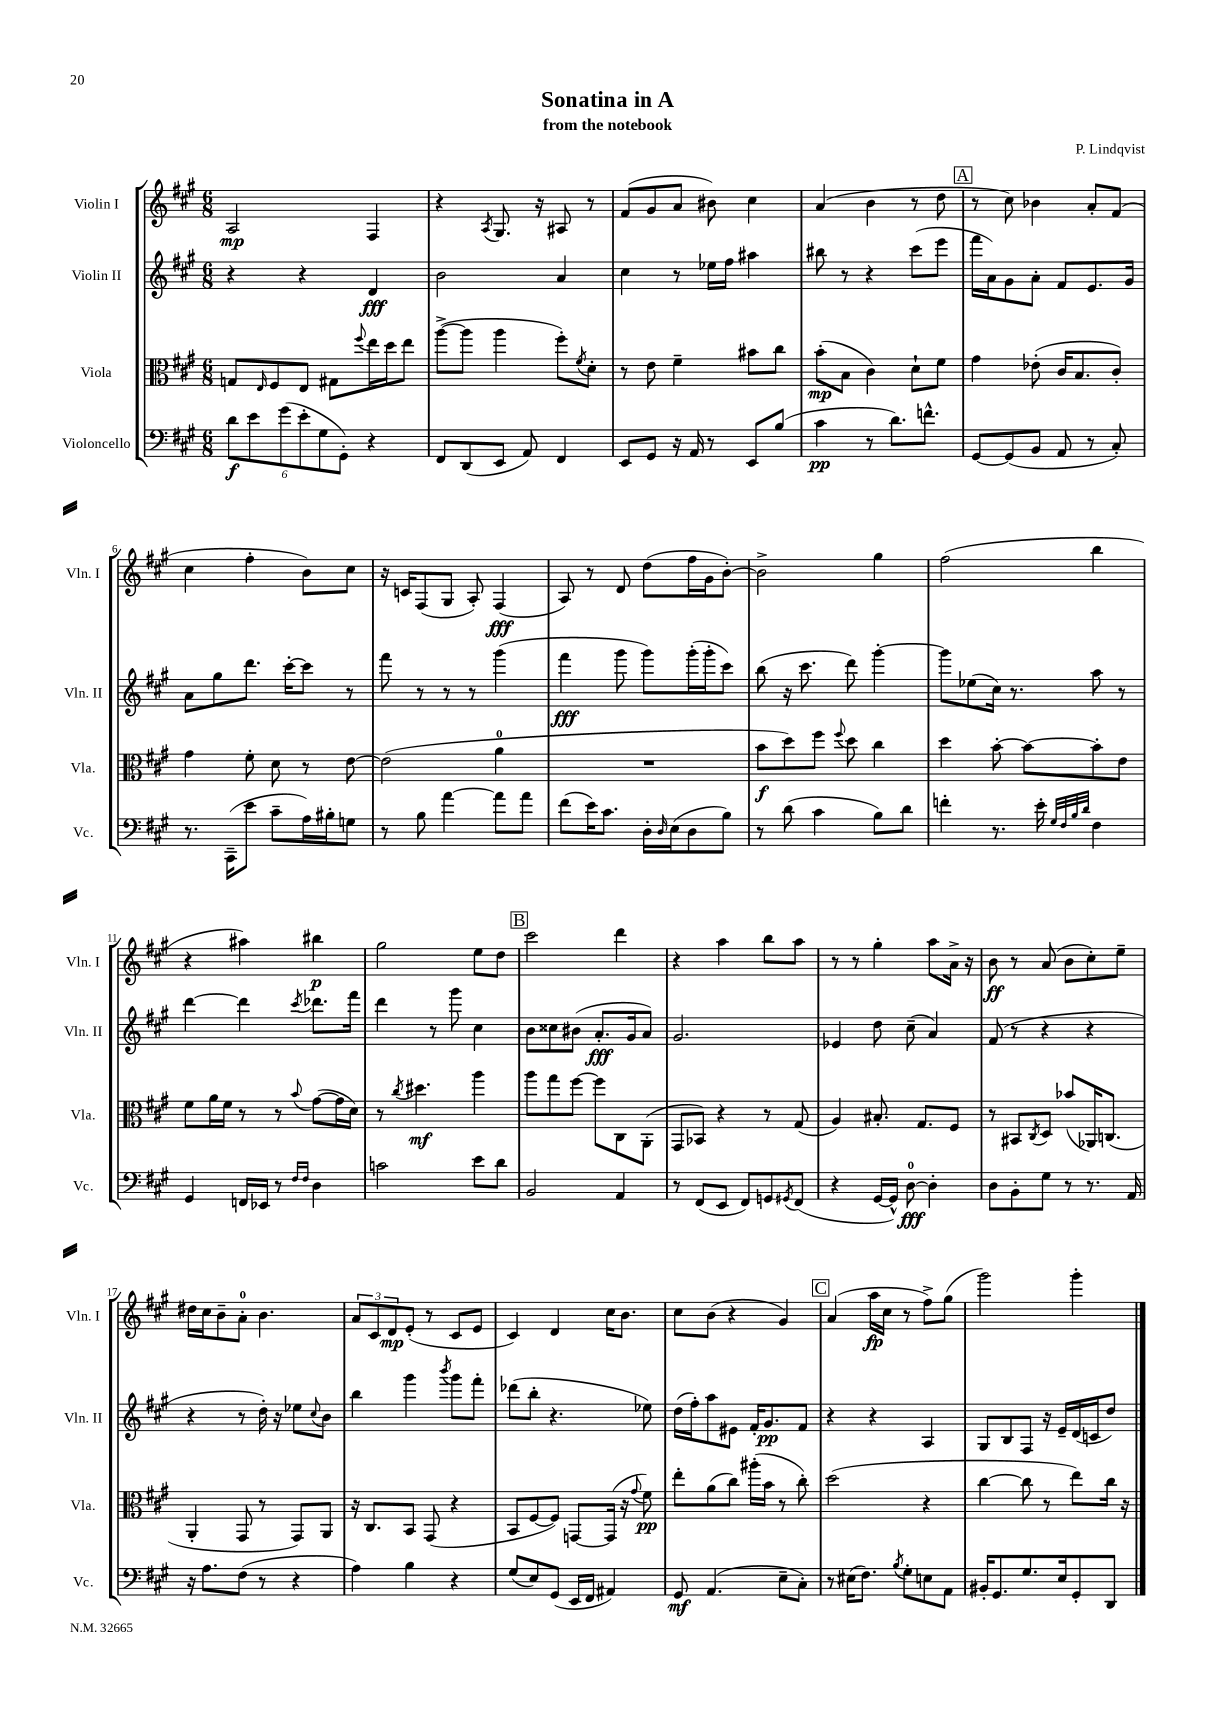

**kern	**dynam	**kern	**dynam	**kern	**dynam	**kern	**dynam
*part4	*part4	*part3	*part3	*part2	*part2	*part1	*part1
*staff4	*staff4	*staff3	*staff3	*staff2	*staff2	*staff1	*staff1
*I"Violoncello	*	*I"Viola	*	*I"Violin II	*	*I"Violin I	*
*I'Vc.	*	*I'Vla.	*	*I'Vln. II	*	*I'Vln. I	*
*clefF4	*	*clefC3	*	*clefG2	*	*clefG2	*
*k[f#c#g#]	*	*k[f#c#g#]	*	*k[f#c#g#]	*	*k[f#c#g#]	*
*M6/8	*	*M6/8	*	*M6/8	*	*M6/8	*
=1	=1	=1	=1	=1	=1	=1	=1
12d\L	f	8Gn/L	.	4r	.	2A/	mp
12e\	.	.	.	.	.	.	.
.	.	16qqE/	.	.	.	.	.
.	.	8F#/	.	.	.	.	.
(12g#\	.	.	.	.	.	.	.
12e'\	.	8E/J	.	4r	.	.	.
12G#\	.	.	.	.	.	.	.
.	.	8G#X\L	.	.	.	.	.
12GG#'\J)	.	.	.	.	.	.	.
.	.	8qqff#/	.	.	.	.	.
4r	.	16ee\L	.	4d/	fff	4F#/	.
.	.	16dd\J	.	.	.	.	.
.	.	8ee\J	.	.	.	.	.
=2	=2	=2	=2	=2	=2	=2	=2
8FF#/L	.	([8aa^\L	.	2b\	.	4r	.
(8DD/	.	8aa\J]	.	.	.	.	.
.	.	.	.	.	.	8qA/	.
8EE/J	.	4aa\	.	.	.	8.G#/	.
8AA/)	.	.	.	.	.	.	.
.	.	.	.	.	.	16r	.
4FF#/	.	8ff#'\L)	.	4a/	.	8A#X/	.
.	.	8qf#/	.	.	.	.	.
.	.	8d'\J	.	.	.	8r	.
=3	=3	=3	=3	=3	=3	=3	=3
8EE/L	.	8r	.	4cc#\	.	(8f#/L	.
8GG#/J	.	8e\	.	.	.	8g#/	.
16r	.	4f#~\	.	8r	.	8a/J	.
16AA/	.	.	.	.	.	.	.
8r	.	.	.	16ee-X\LL	.	8b#X\)	.
.	.	.	.	16ff#\JJ	.	.	.
8EE/L	.	8b#X\L	.	4aa#X\	.	4cc#\	.
(8B/J	.	8cc#\J	.	.	.	.	.
=4	=4	=4	=4	=4	=4	=4	=4
4c#\	pp	(8b'\L	mp	8bb#X\	.	(4a/	.
.	.	8B\J	.	8r	.	.	.
8r	.	4c#\)	.	4r	.	4b\	.
8.d\L)	.	.	.	.	.	.	.
.	.	8d`\L	.	(8ccc#\L	.	8r	.
8.fn^^\J	.	.	.	.	.	.	.
.	.	8f#\J	.	8eee\J	.	8dd\	.
!!LO:REH:place=s1:t=A
=5	=5	=5	=5	=5	=5	=5	=5
[8GG#/L	.	4g#\	.	16fff#\LL	.	8r	.
.	.	.	.	16a\J)	.	.	.
(8GG#/]	.	.	.	8g#\	.	8cc#\)	.
8BB/J	.	(8e-X'\	.	8a'\J	.	4b-X\	.
8AA/	.	16c#/KL	.	8f#/L	.	.	.
.	.	8.B/	.	.	.	.	.
8r	.	.	.	8.e/	.	8a'/L	.
8C#'/)	.	8c#'/J)	.	.	.	(8f#/J	.
.	.	.	.	16g#/Jk	.	.	.
!!LO:LB:g=z
=6	=6	=6	=6	=6	=6	=6	=6
8.r	.	4g#\	.	8a\L	.	4cc#\	.
.	.	.	.	8gg#\	.	.	.
(16CC#~\KL	.	.	.	.	.	.	.
8e\J	.	8f#'\	.	8.ddd\J	.	4ff#'\	.
8c#~\L	.	8d\	.	.	.	.	.
.	.	.	.	[16ccc#'\KL	.	.	.
16A\L)	.	8r	.	8ccc#\J]	.	8b\L)	.
16B#X'\J	.	.	.	.	.	.	.
8Gn\J	.	[8e\	.	8r	.	8cc#\J	.
=7	=7	=7	=7	=7	=7	=7	=7
8r	.	(2e\]	.	8fff#\	.	16r	.
.	.	.	.	.	.	16cn/KL	.
8B\	.	.	.	8r	.	(8F#/	.
[4a\	.	.	.	8r	.	8G#/J	.
.	.	.	.	8r	.	8A'/)	.
8a\L]	.	4a\	.	(4ggg#\	.	(4F#/	fff
8a\J	.	.	.	.	.	.	.
=8	=8	=8	=8	=8	=8	=8	=8
(8f#\L	.	2.r	.	4fff#\	fff	8A/)	.
16e\K)	.	.	.	.	.	8r	.
8.c#\J	.	.	.	.	.	.	.
.	.	.	.	8ggg#\	.	8d/	.
16D'\LL	.	.	.	8ggg#\L)	.	(8dd\L	.
16qqD/	.	.	.	.	.	.	.
(16E\J	.	.	.	.	.	.	.
8D\	.	.	.	(16ggg#'\L	.	16ff#\L	.
.	.	.	.	16ggg#'\J	.	16g#\J	.
8B\J)	.	.	.	8ccc#\J)	.	[8b'\J)	.
=9	=9	=9	=9	=9	=9	=9	=9
8r	.	8b\L	f	(8bb\	.	2b^\]	.
(8d\	.	8dd\)	.	16r	.	.	.
.	.	.	.	8.ccc#\	.	.	.
4c#\	.	8ff#\J	.	.	.	.	.
.	.	8qqff#/	.	.	.	.	.
.	.	8dd\	.	8ddd\)	.	.	.
8B\L)	.	4cc#\	.	[4ggg#'\	.	4gg#\	.
8d\J	.	.	.	.	.	.	.
=10	=10	=10	=10	=10	=10	=10	=10
4fn'\	.	4dd\	.	8ggg#\L]	.	(2ff#\	.
.	.	.	.	(8ee-X\	.	.	.
8.r	.	[8b'\	.	16cc#\Jk)	.	.	.
.	.	.	.	8.r	.	.	.
.	.	8b\L_	.	.	.	.	.
16e'\	.	.	.	.	.	.	.
32qqG#/LLL	.	.	.	.	.	.	.
32qqF#/	.	.	.	.	.	.	.
32qqB/	.	.	.	.	.	.	.
32qqd/JJJ	.	.	.	.	.	.	.
4F#\	.	8b'\]	.	8aa\	.	4bb\	.
.	.	8e\J	.	8r	.	.	.
!!LO:LB:g=z
=11	=11	=11	=11	=11	=11	=11	=11
4GG#/	.	8f#\L	.	[4ddd\	.	4r	.
.	.	16a\L	.	.	.	.	.
.	.	16f#\JJ	.	.	.	.	.
16FFn/LL	.	8r	.	4ddd\]	.	4aa#X\)	.
16EE-X/JJ	.	.	.	.	.	.	.
8r	.	8r	.	.	.	.	.
16qqF#/LL	.	.	.	.	.	.	.
16qqF#/JJ	.	8qqb/	.	8qccc#/	.	.	.
4D\	.	([8g#\L	.	8.ddd-X\L	.	4bb#X\	p
.	.	16g#\L]	.	.	.	.	.
.	.	16d\JJ)	.	16fff#\Jk	.	.	.
=12	=12	=12	=12	=12	=12	=12	=12
2cn\	.	8r	.	4ddd\	.	2gg#\	.
.	.	8qcc#/	.	.	.	.	.
.	.	4.dd#X\	mf	.	.	.	.
.	.	.	.	8r	.	.	.
.	.	.	.	8ggg#\	.	.	.
8e\L	.	4aa\	.	4cc#\	.	8ee\L	.
8d\J	.	.	.	.	.	8dd\J	.
!!LO:REH:place=s1:t=B
=13	=13	=13	=13	=13	=13	=13	=13
2BB/	.	8aa\L	.	8b\L	.	2ccc#\	.
.	.	8gg#\	.	8cc##X\	.	.	.
.	.	[8ff#\J	.	(8b#X\J	.	.	.
.	.	8ff#\L]	.	8.a'/L	fff	.	.
4AA/	.	8C#\	.	.	.	4ddd\	.
.	.	.	.	16g#/k	.	.	.
.	.	(8AA'\J	.	8a/J)	.	.	.
=14	=14	=14	=14	=14	=14	=14	=14
8r	.	8GG#/L	.	2.g#/	.	4r	.
(8FF#/L	.	8BB-X/J)	.	.	.	.	.
8EE/J	.	4r	.	.	.	4aa\	.
8FF#/L)	.	.	.	.	.	.	.
8GGn/	.	8r	.	.	.	8bb\L	.
8qGG#X/	.	.	.	.	.	.	.
(8FF#/J	.	(8G#/	.	.	.	8aa\J	.
=15	=15	=15	=15	=15	=15	=15	=15
4r	.	4A/)	.	4e-X/	.	8r	.
.	.	.	.	.	.	8r	.
[16GG#/LL	.	8.B#X'/	.	8dd\	.	4gg#'\	.
16GG#^^/JJ])	.	.	.	.	.	.	.
[8D\	fff	.	.	(8cc#~\	.	.	.
.	.	8.G#/L	.	.	.	.	.
4D'\]	.	.	.	4a/)	.	8aa\L	.
.	.	8F#/J	.	.	.	16a^\Jk	.
.	.	.	.	.	.	16r	.
=16	=16	=16	=16	=16	=16	=16	=16
8D\L	.	8r	.	(8f#/	.	8b\	ff
8BB'\	.	8BB#X/L	.	8r	.	8r	.
.	.	8qC#/	.	.	.	.	.
8G#\J	.	8D/J	.	4r	.	(8a/	.
8r	.	(8b-X/L	.	.	.	8b\L	.
8.r	.	16AA-X/K)	.	4r	.	8cc#'\)	.
.	.	(8.Cn/J	.	.	.	.	.
.	.	.	.	.	.	8ee~\J	.
16AA/	.	.	.	.	.	.	.
!!LO:LB:g=z
=17	=17	=17	=17	=17	=17	=17	=17
16r	.	4AA'/	.	4r	.	16dd#X\LL	.
8.A\L	.	.	.	.	.	16cc#\J	.
.	.	.	.	.	.	8b~\	.
(8F#\J	.	8GG#/	.	8r	.	8a'\J	.
8r	.	8r	.	16dd'\)	.	4.b\	.
.	.	.	.	16r	.	.	.
4r	.	8GG#/L)	.	8ee-X\L	.	.	.
.	.	.	.	8qqcc#/	.	.	.
.	.	8AA/J	.	8b\J	.	.	.
=18	=18	=18	=18	=18	=18	=18	=18
4A\)	.	16r	.	4bb\	.	12a/L	.
.	.	8.C#/L	.	.	.	.	.
.	.	.	.	.	.	12c#/	.
.	.	.	.	.	.	12d/	mp
4B\	.	8BB/J	.	4ggg#\	.	(8e'/J	.
.	.	(8GG#/	.	.	.	8r	.
.	.	.	.	8qbbb/	.	.	.
4r	.	4r	.	8ggg#\L	.	8c#/L	.
.	.	.	.	8fff#'\J	.	8e/J	.
=19	=19	=19	=19	=19	=19	=19	=19
(8G#/L	.	8BB/L	.	(8ddd-X\L	.	4c#/)	.
8E/)	.	[8F#/	.	8bb'\J	.	.	.
(8GG#/J	.	8F#/J])	.	4.r	.	4d/	.
16EE/LL	.	[8GGn/L	.	.	.	.	.
16FF#/JJ	.	.	.	.	.	.	.
4AA#X/)	.	(16GG/Jk]	.	.	.	16cc#\KL	.
.	.	16r	.	.	.	8.b\J	.
.	.	8qqg#/	.	.	.	.	.
.	.	8f#\)	pp	8ee-X\)	.	.	.
=20	=20	=20	=20	=20	=20	=20	=20
8GG#/	mf	8ee'\L	.	(16dd\LL	.	8cc#\L	.
.	.	.	.	16ff#'\J)	.	.	.
(4.AA/	.	(8a\	.	8aa\	.	(8b\J	.
.	.	8cc#\J)	.	8e#X\J	.	4r	.
.	.	(16aa#X'\LL	.	16f#'/KL	.	.	.
.	.	16b\JJ	.	8.g#/	pp	.	.
8E~\L	.	8r	.	.	.	4g#/)	.
8C#'\J)	.	8cc#'\)	.	8f#/J	.	.	.
!!LO:REH:place=s1:t=C
=21	=21	=21	=21	=21	=21	=21	=21
8r	.	(2dd\	.	4r	.	(4a/	.
(16E#X\KL	.	.	.	.	.	.	.
8.F#\J)	.	.	.	.	.	.	.
.	.	.	.	4r	.	16aa\LL	fp
.	.	.	.	.	.	16cc#\JJ	.
8qB/	.	.	.	.	.	.	.
8G#'\L	.	.	.	.	.	8r	.
8En\	.	4r	.	4A/	.	8ff#^\L)	.
8AA\J	.	.	.	.	.	(8gg#\J	.
=22	=22	=22	=22	=22	=22	=22	=22
16BB#X'/KL	.	[4cc#\	.	8G#/L	.	2ggg#\)	.
8.GG#/	.	.	.	.	.	.	.
.	.	.	.	8B/	.	.	.
8.G#/	.	8cc#\]	.	8F#/J	.	.	.
.	.	8r	.	16r	.	.	.
16E/k	.	.	.	16e~/LL	.	.	.
8GG#'/	.	8ee\L)	.	(16d/	.	4ggg#'\	.
.	.	.	.	16cn/J	.	.	.
8DD/J	.	16cc#\Jk	.	8dd/J)	.	.	.
.	.	16r	.	.	.	.	.
==	==	==	==	==	==	==	==
*-	*-	*-	*-	*-	*-	*-	*-
